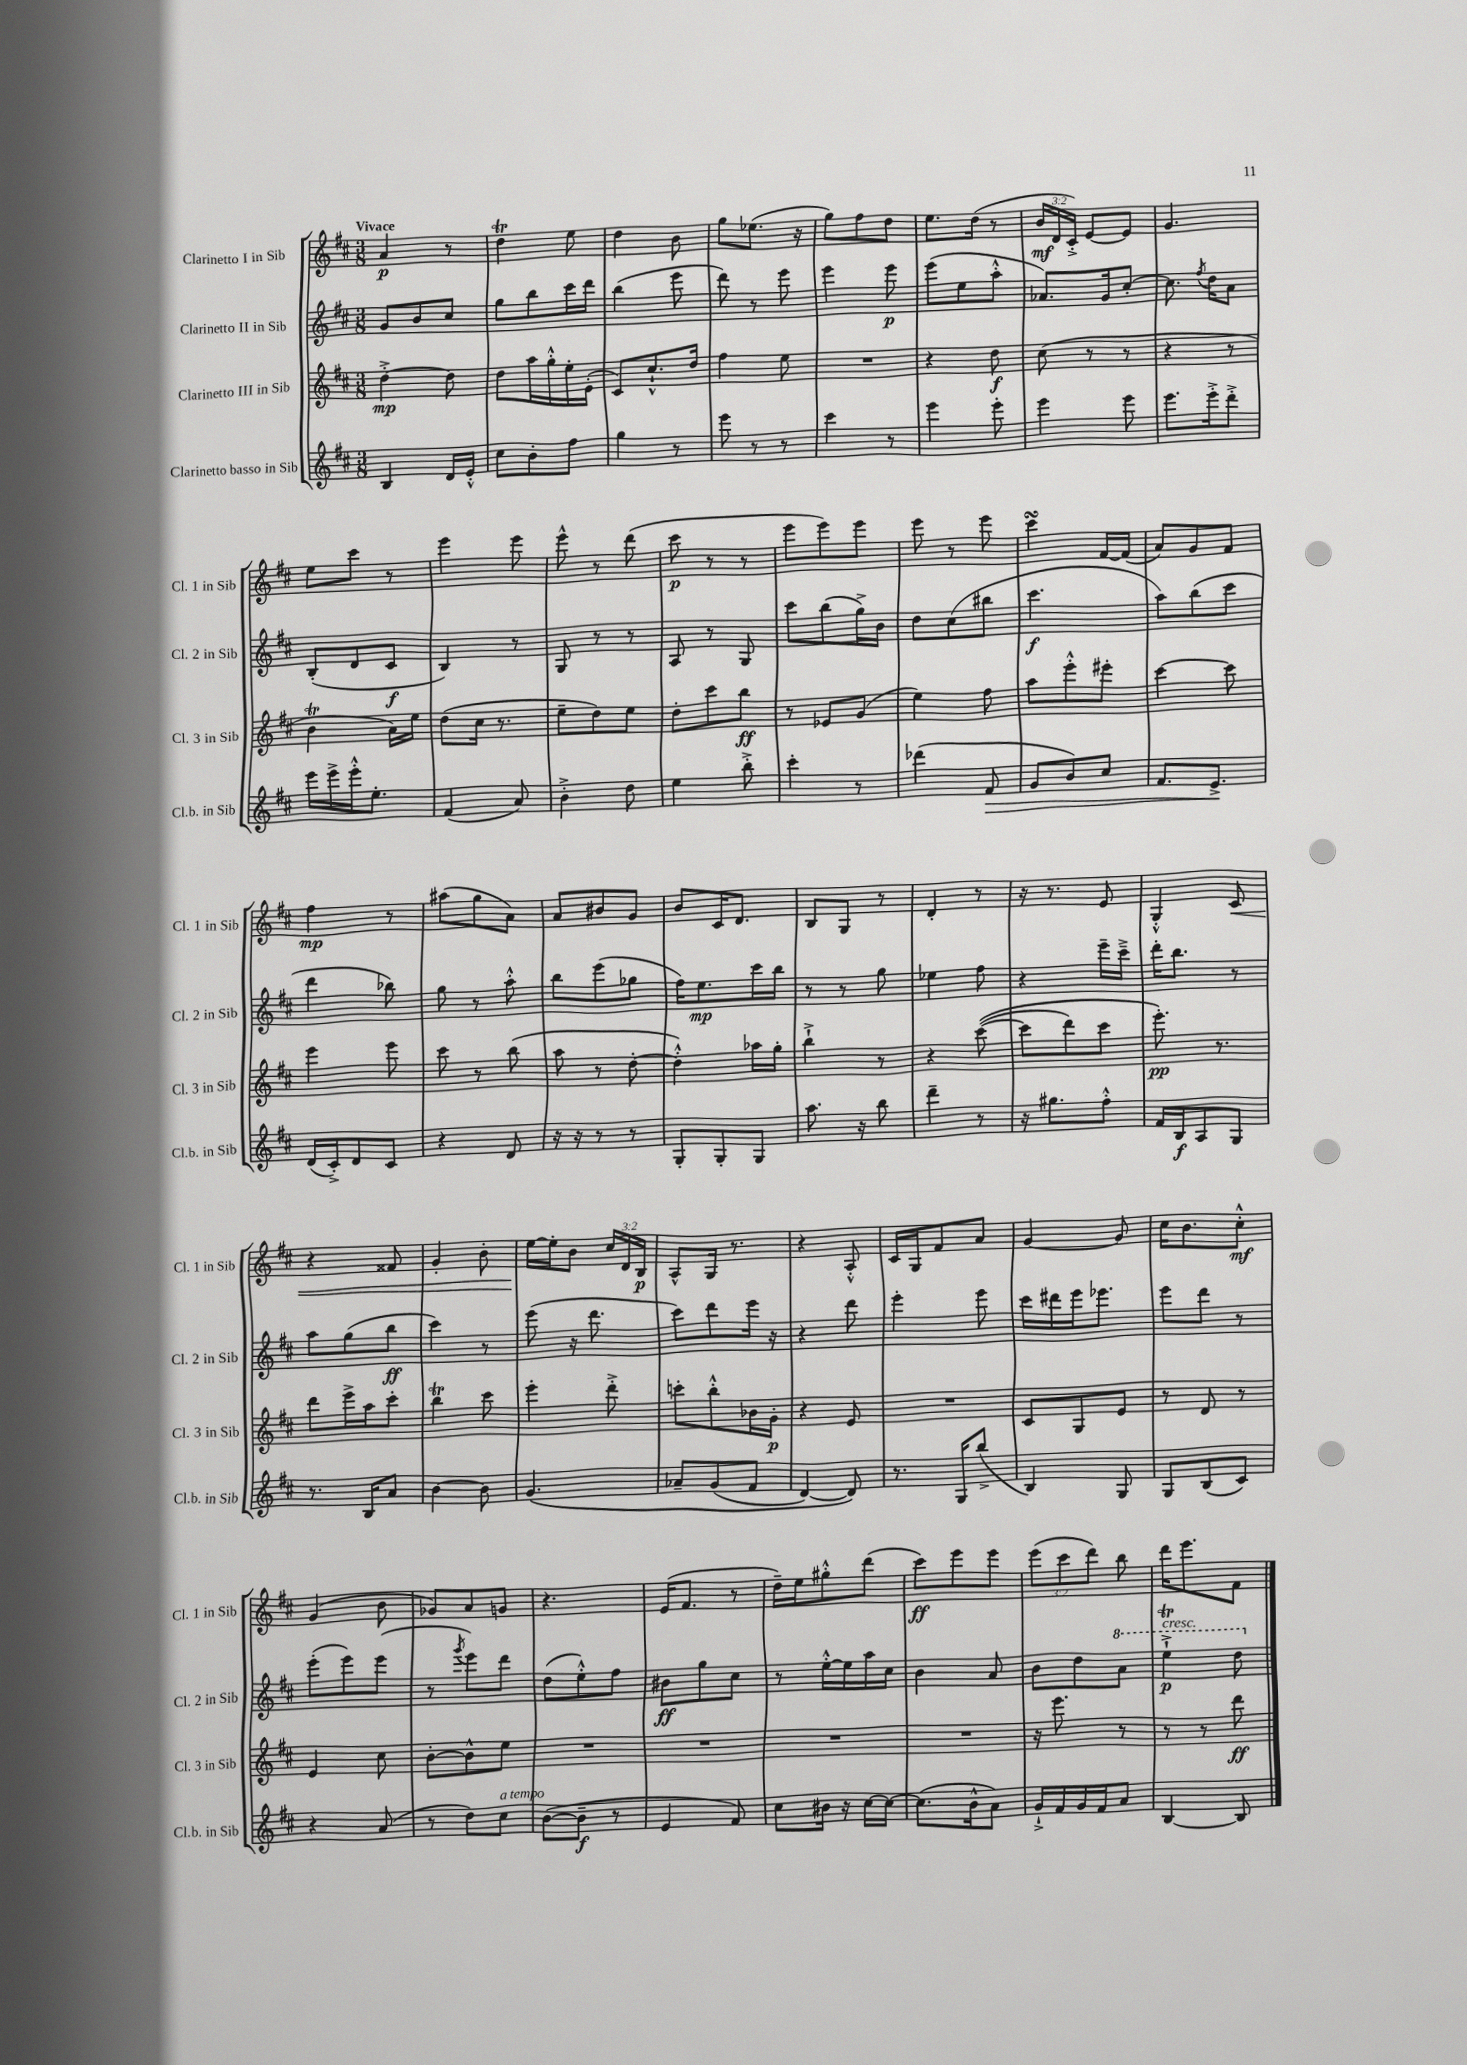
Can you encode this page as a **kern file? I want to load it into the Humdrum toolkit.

**kern	**kern	**kern	**kern
*staff4	*staff3	*staff2	*staff1
*clefG2	*clefG2	*clefG2	*clefG2
*k[f#c#]	*k[f#c#]	*k[f#c#]	*k[f#c#]
*M3/8	*M3/8	*M3/8	*M3/8
4B/	[4dd'^\	8g/L	4a/
.	.	8b/	.
16d/LL	8dd\]	8cc#/J	8r
16e'^^/JJ	.	.	.
=	=	=	=
8cc#\L	8dd\L	8gg\L	4dd\
8b'\	16aa\L	8bb\	.
.	16gg'^^\	.	.
8ff#\J	16ee'\	16ccc#\L	8ee\
.	(16e'\JJ	16ddd\JJ	.
=	=	=	=
4gg\	8c#/L)	(4bb\	4dd\
.	8.cc#`^^/	.	.
8r	.	8eee\	8b\
.	16dd/Jk	.	.
=	=	=	=
8eee\	4ff#\	8ddd\)	8gg\L
8r	.	8r	(8.ee-\J
8r	8ee\	8eee\	.
.	.	.	16r
=	=	=	=
4ccc#\	4.r	4eee\	8gg\L)
.	.	.	8ff#\
8r	.	8eee\	8dd\J
=	=	=	=
4eee\	4r	(8eee\L	8.ee\L
.	.	8ee\	.
.	.	.	(16dd\Jk
8eee'\	8dd\	8aa'^^\J	8r
=	=	=	=
4eee\	(8cc#\	8.a-/L)	24b/LL
.	.	.	24d/
.	.	.	24c#'^/JJ)
.	8r	.	[8e/L
.	.	16g/k	.
8eee\	8r	[8cc#'/J	8e/]J
=	=	=	=
8.eee\L	4r	8.cc#\]	4.g/
.	.	8qff#/	.
16eee'^\k	.	16dd\LK	.
8ddd'^\J	8r	8a\J	.
=	=	=	=
16eee\LL	4b\	(8B'/L	8ee\L
16eee^\	.	.	.
16eee'^^\J	.	8d/	8ccc#\J
8.ee'\J	.	.	.
.	16a\LL)	8c#/J	8r
.	16ee\JJ	.	.
=	=	=	=
(4f#/	(8dd\L	4B/)	4eee\
.	16cc#\Jk	.	.
.	8.r	.	.
8a/)	.	8r	8eee\
=	=	=	=
4b'^\	8ee~\L	8G/	8eee^^\
.	8dd\)	8r	8r
8dd\	8ee\J	8r	(8ddd\
=	=	=	=
4ee\	8dd'\L	8A/	8ccc#\
.	8ccc#\	8r	8r
8bb'^\	8bb\J	8G/	8r
=	=	=	=
4ccc#'\	8r	8ccc#\L	8eee\L
.	8e-/L	(8bb\	8eee\)
8r	(8g/J	16gg^\L)	8eee\J
.	.	16b\JJ	.
=	=	=	=
(4ddd-\	4ee\)	8dd\L	8eee\
.	.	(8cc#\	8r
8f#/	8ff#\	8bb#\J	8eee\
=	=	=	=
8g/L	8aa\L	4.ccc#\	4ccc#\
8b/)	8eee'^^\	.	.
8cc#/J	8eee#'\J	.	[16f#/LL
.	.	.	(16f#/]JJ
=	=	=	=
8.f#/L	[4ccc#\	8aa\L)	8a/L)
.	.	(8bb\	8g/
8.e^/J	.	.	.
.	8ccc#\]	8ccc#\J	8f#/J
=	=	=	=
(16d/LL	4eee\	4ddd\	4ff#\
16c#'^/J)	.	.	.
8d/	.	.	.
8c#/J	8eee\	8bb-\)	8r
=	=	=	=
4r	8ccc#\	8gg\	(8aa#\L
.	8r	8r	8gg\
8d/	(8bb\	8aa'^^\	8a\J)
=	=	=	=
16r	8aa\	8bb\L	8a/L
16r	.	.	.
8r	8r	(8eee\	8b#/
8r	[8dd'\	8gg-\J	8g/J
=	=	=	=
8G'/L	4dd'^^\])	16ff#\LK)	8b/L
.	.	8.ee\	.
8G'/	.	.	16c#/K
.	.	.	8.d/J
8G/J	16aa-\LL	16ccc#\L	.
.	16gg'\JJ	16bb\JJ	.
=	=	=	=
8.aa\	4bb`^\	8r	8B/L
.	.	8r	8G/J
16r	.	.	.
8bb\	8r	8gg\	8r
=	=	=	=
4ddd~\	4r	4ee-\	4d'/
8r	&(([8ccc#\	8ff#\	8r
=	=	=	=
16r	8ccc#\]L	4r	16r
8.gg#\L	.	.	8.r
.	8ddd\)	.	.
8ff#'^^\J	8ccc#\J	16eee~\LL	8e/
.	.	16ccc#~^\JJ	.
=	=	=	=
16f#/LL	8.eee'\&)	16ddd'\LK	4G'^^/
16B/J	.	8.bb\J	.
8A/	.	.	.
.	8.r	.	.
8G/J	.	8r	8c#/
=	=	=	=
8.r	8ddd\L	8aa\L	4r
.	16eee^\L	(8gg\	.
16B/LK	16aa\J	.	.
8a/J	8ccc#'\J	8bb\J	8f##/
=	=	=	=
[4b\	4bb\	4ccc#\)	4g'/
8b\]	8ccc#\	8r	8b'\
=	=	=	=
&(4.g/	4eee'\	(8eee\	[16ee\LL
.	.	.	16ee'\]J
.	.	16r	8b\J
.	.	8.ddd\	.
.	8ddd'^\	.	24cc#/LL
.	.	.	24d/
.	.	.	24B/JJ
=	=	=	=
8a-~/L	8ccc'\L	8ccc#\L)	8A^^/L
(8g/	8bb'^^\	8ddd\	16G/Jk
.	.	.	8.r
8f#/J	16b-\L	16eee\Jk	.
.	16g'\JJ	16r	.
=	=	=	=
[4d/)	4r	4r	4r
8d/]&)	8e/	8ddd\	8A'^^/
=	=	=	=
8.r	4.r	4eee'\	16c#/LL
.	.	.	16G/J
.	.	.	8f#/
16G/LK	.	.	.
(8bb^/J	.	8eee\	8a/J
=	=	=	=
4B/)	8c#/L	16ccc#\LL	[4g/
.	.	16ddd#\	.
.	8G/	16eee\J	.
.	.	8.eee-\J	.
8G/	8e/J	.	8g/]
=	=	=	=
8G/L	8r	8eee\L	16cc#\LK
.	.	.	8.b\
(8B/	8d/	8ddd\J	.
8c#/J)	8r	8r	8cc#'^^\J
=	=	=	=
4r	4e/	(8eee'\L	(4g/
.	.	8eee\)	.
(8a/	8cc#\	(8eee\J	8b\
=	=	=	=
8r	[8b'\L	8r	8g-/L)
.	.	8qggg/	.
8dd\L)	8b^^\]	8eee\L)	8a/
8cc#\J	8ee\J	8ddd\J	8g/J
=	=	=	=
([8b\L	4.r	(8dd\L	4.r
8b~\]J	.	8ee'^^\)	.
8r	.	8ff#\J	.
=	=	=	=
4e/	4.r	8b#\L	(16e/LK
.	.	.	8.f#/J
.	.	8gg\	.
8f#/)	.	8cc#\J	8r
=	=	=	=
8cc#\L	4.r	8r	16dd~\LL)
.	.	.	16ee\J
16b#\Jk	.	[16ee'^^\LL	8gg#'^^\
16r	.	16ee\]	.
[16cc#\LL	.	16aa\	(8ddd\J
16cc#\_JJ	.	16cc#\JJ	.
=	=	=	=
(8.cc#\]L	4.r	4b\	8ccc#\L)
.	.	.	8eee\
16b^^\k	.	.	.
8a\J)	.	8a/	8eee\J
=	=	=	=
16g`^/LL	16r	8b\L	(12eee\L
16f#/	8.eee\	.	.
.	.	.	12ccc#\
16g/	.	8dd\	.
.	.	.	12ddd\J)
16f#/J	.	.	.
8a/J	8r	8aa\J	8bb\
=	=	=	=
[4B/	8r	4eee`^\	16ddd\LK
.	.	.	8.eee\
.	8r	.	.
8B/]	8ddd\	8ddd\	8f#\J
==	==	==	==
*-	*-	*-	*-
